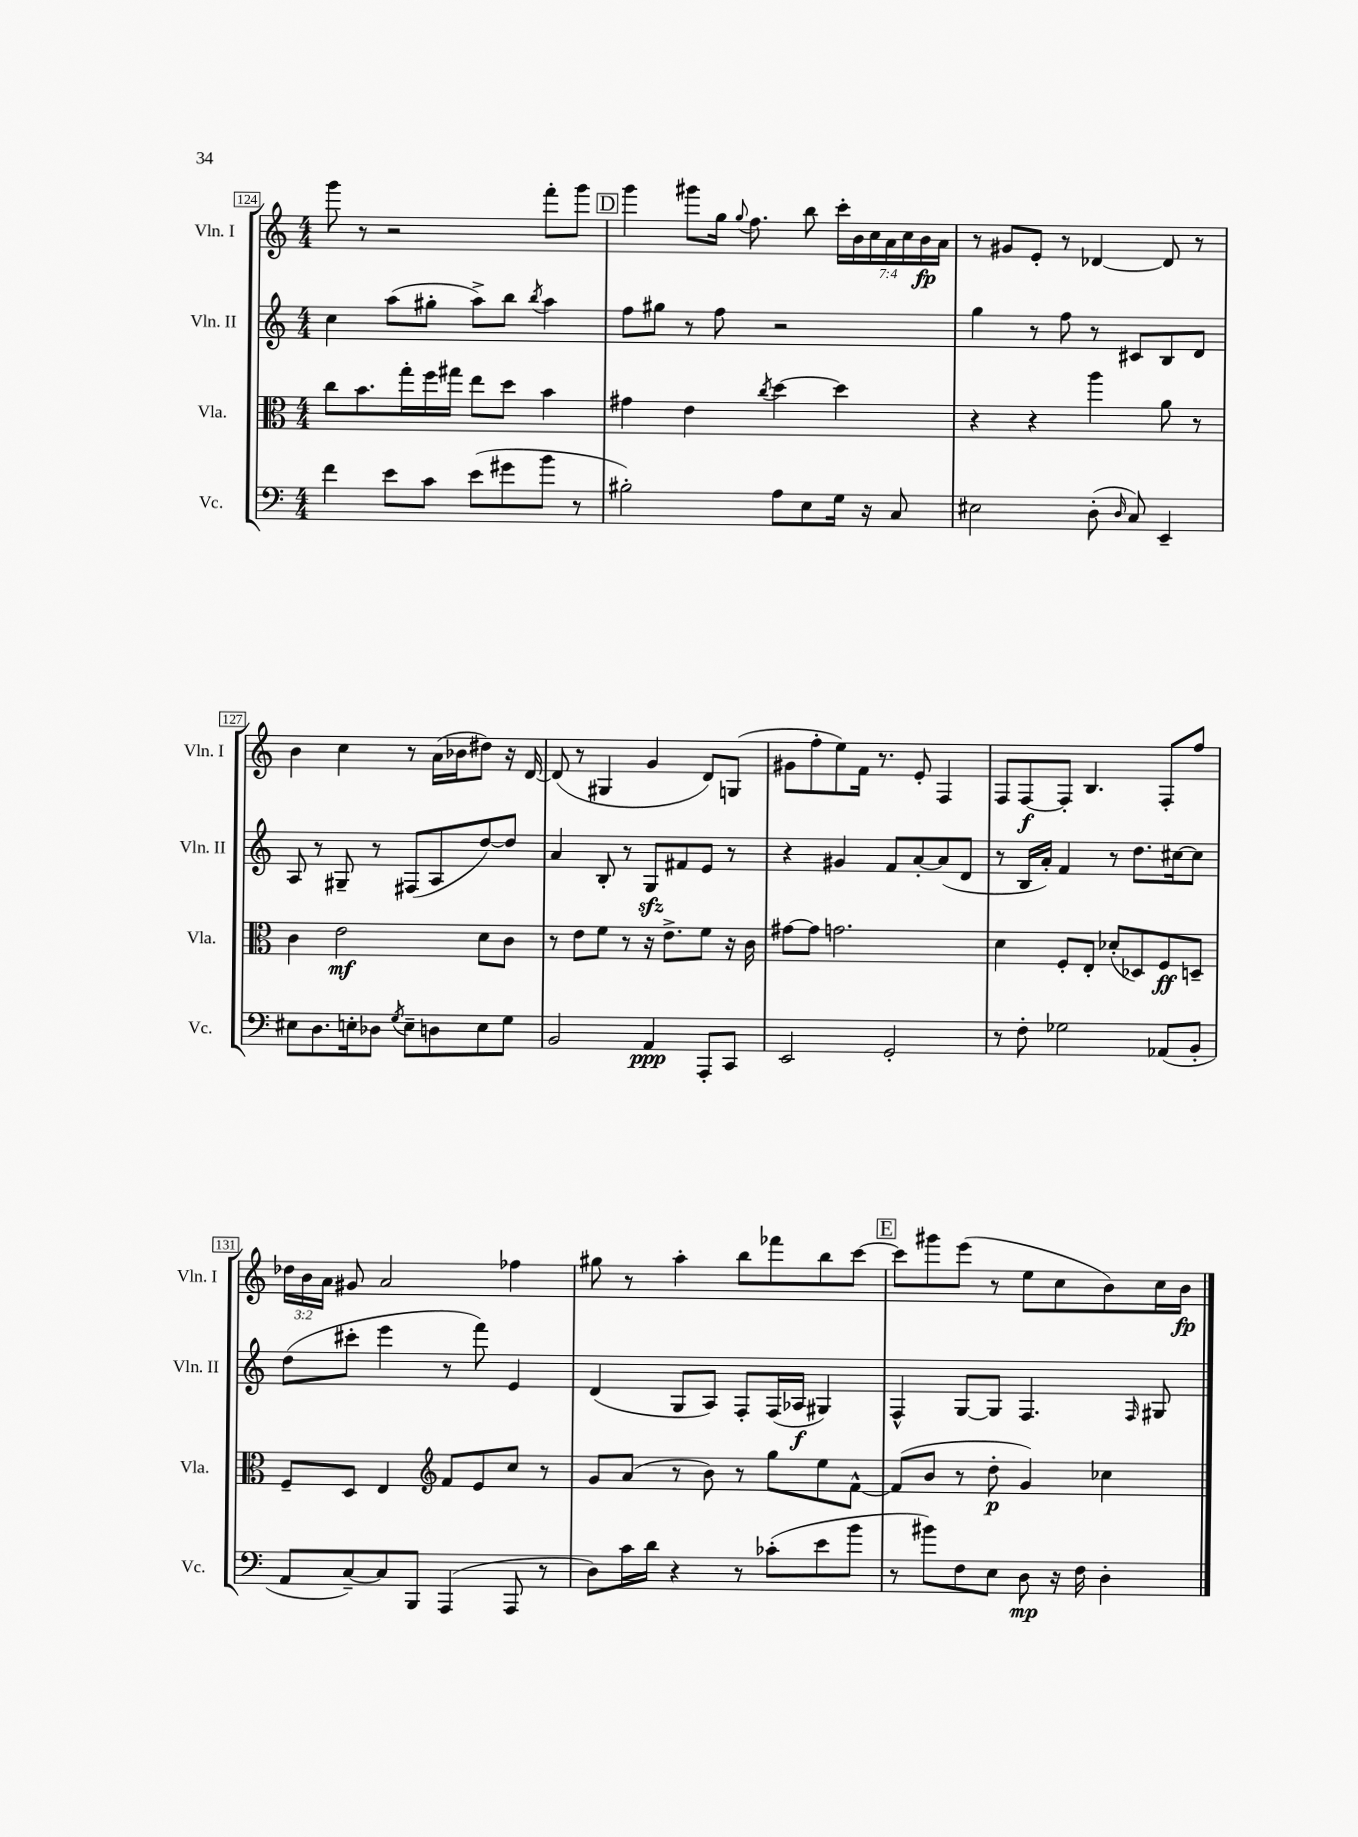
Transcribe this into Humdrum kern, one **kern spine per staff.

**kern	**dynam	**kern	**dynam	**kern	**dynam	**kern	**dynam
*part4	*part4	*part3	*part3	*part2	*part2	*part1	*part1
*staff4	*staff4	*staff3	*staff3	*staff2	*staff2	*staff1	*staff1
*I"Vc.	*	*I"Vla.	*	*I"Vln. II	*	*I"Vln. I	*
*I'Vc.	*	*I'Vla.	*	*I'Vln. II	*	*I'Vln. I	*
*clefF4	*	*clefC3	*	*clefG2	*	*clefG2	*
*k[]	*	*k[]	*	*k[]	*	*k[]	*
*M4/4	*	*M4/4	*	*M4/4	*	*M4/4	*
=124	=124	=124	=124	=124	=124	=124	=124
4f\	.	8cc\L	.	4cc\	.	8ggg\	.
.	.	8.b\	.	.	.	8r	.
8e\L	.	.	.	(8aa\L	.	2r	.
.	.	16gg'\L	.	.	.	.	.
8c\J	.	16ff\	.	8gg#X'\J	.	.	.
.	.	16gg#X\JJ	.	.	.	.	.
(8e\L	.	8ee\L	.	8aa^\L)	.	.	.
8g#X\	.	8dd\J	.	8bb\J	.	.	.
.	.	.	.	8qbb/	.	.	.
8b\J	.	4b\	.	4aa\	.	8fff'\L	.
8r	.	.	.	.	.	8ggg\J	.
!!LO:REH:place=s1:t=D
=125	=125	=125	=125	=125	=125	=125	=125
2B#X'\)	.	4g#X\	.	8ff\L	.	4ggg\	.
.	.	.	.	8gg#X\J	.	.	.
.	.	4e\	.	8r	.	8ggg#X\L	.
.	.	.	.	8ff\	.	16gg\Jk	.
.	.	.	.	.	.	8qqgg/	.
.	.	.	.	.	.	8.ff\	.
.	.	8qcc/	.	.	.	.	.
8A\L	.	[4dd\	.	2r	.	.	.
8E\	.	.	.	.	.	8bb\	.
16G\Jk	.	4dd\]	.	.	.	28ccc'\LL	.
.	.	.	.	.	.	28b\	.
16r	.	.	.	.	.	.	.
.	.	.	.	.	.	28cc\	.
.	.	.	.	.	.	28a\	.
8C/	.	.	.	.	.	.	.
.	.	.	.	.	.	28cc\	.
.	.	.	.	.	.	28b\	fp
.	.	.	.	.	.	28a\JJ	.
=126	=126	=126	=126	=126	=126	=126	=126
2E#X\	.	4r	.	4gg\	.	8r	.
.	.	.	.	.	.	8g#X/L	.
.	.	4r	.	8r	.	8e'/J	.
.	.	.	.	8ff\	.	8r	.
(8D'\	.	4aa\	.	8r	.	[4d-X/	.
16qqD/	.	.	.	.	.	.	.
8C/)	.	.	.	8c#X/L	.	.	.
4EE~/	.	8a\	.	8B/	.	8d-/]	.
.	.	8r	.	8d/J	.	8r	.
!!LO:LB:g=z
=127	=127	=127	=127	=127	=127	=127	=127
8E#X\L	.	4c\	.	8A/	.	4b\	.
8.D\	.	.	.	8r	.	.	.
.	.	2e\	mf	8G#X~/	.	4cc\	.
16En'\k	.	.	.	.	.	.	.
8D-X\J	.	.	.	8r	.	.	.
8qG/	.	.	.	.	.	.	.
8E~\L	.	.	.	(8F#X/L	.	8r	.
8Dn\	.	.	.	8A/	.	(16a\LL	.
.	.	.	.	.	.	16b-X\J	.
8E\	.	8d\L	.	[8dd/)	.	8dd#X\J)	.
8G\J	.	8c\J	.	8dd/J]	.	16r	.
.	.	.	.	.	.	[16d/	.
=128	=128	=128	=128	=128	=128	=128	=128
2BB/	.	8r	.	4a/	.	(8d/]	.
.	.	8e\L	.	.	.	8r	.
.	.	8f\J	.	8B'/	.	4G#X/	.
.	.	8r	.	8r	.	.	.
4AA/	ppp	16r	.	8Gzz/L	.	4g/	.
.	.	8.e^\L	.	.	.	.	.
.	.	.	.	8f#X/	.	.	.
8AAA'/L	.	8f\J	.	8e/J	.	8d/L)	.
8CC/J	.	16r	.	8r	.	(8Gn/J	.
.	.	16c\	.	.	.	.	.
=129	=129	=129	=129	=129	=129	=129	=129
2EE/	.	[8g#X\L	.	4r	.	8g#X\L	.
.	.	8g#\J]	.	.	.	8ff'\	.
.	.	2.gn\	.	4g#X/	.	8ee\)	.
.	.	.	.	.	.	16f\Jk	.
.	.	.	.	.	.	8.r	.
2GG'/	.	.	.	8f/L	.	.	.
.	.	.	.	[8a'/	.	8e'/	.
.	.	.	.	(8a/]	.	4F/	.
.	.	.	.	8d/J	.	.	.
=130	=130	=130	=130	=130	=130	=130	=130
8r	.	4d\	.	8r	.	8F/L	.
8F'\	.	.	.	16B/LL	.	[8F/	f
.	.	.	.	16a'/JJ)	.	.	.
2G-X\	.	8F'/L	.	4f/	.	8F'/J]	.
.	.	8E'/J	.	.	.	4.B/	.
.	.	(8d-X'/L	.	8r	.	.	.
.	.	8D-X/)	.	8.dd\L	.	.	.
(8AA-X/L	.	8F/	ff	.	.	8F'/L	.
.	.	.	.	[16cc#X\k	.	.	.
8BB'/J	.	8Dn~/J	.	8cc#\J]	.	8ff/J	.
!!LO:LB:g=z
=131	=131	=131	=131	=131	=131	=131	=131
8AA/L	.	8F~/L	.	(8dd\L	.	24dd-X\LL	.
.	.	.	.	.	.	24b\	.
.	.	.	.	.	.	24a\JJ	.
[8C~/)	.	8D/J	.	8ccc#X'\J	.	8g#X/	.
8C/]	.	4E/	.	4eee\	.	2a/	.
8BBB/J	.	.	.	.	.	.	.
*	*	*clefG2	*	*	*	*	*
(4AAA/	.	8f/L	.	8r	.	.	.
.	.	8e/	.	8fff\)	.	.	.
8AAA/	.	8cc/J	.	4e/	.	4ff-X\	.
8r	.	8r	.	.	.	.	.
=132	=132	=132	=132	=132	=132	=132	=132
8D\L)	.	8g/L	.	(4d/	.	8gg#X\	.
16c\L	.	(8a/J	.	.	.	8r	.
16d\JJ	.	.	.	.	.	.	.
4r	.	8r	.	8G/L	.	4aa'\	.
.	.	8b\)	.	8A/J)	.	.	.
8r	.	8r	.	8F'/L	.	8bb\L	.
(8c-X'\L	.	8gg\L	.	(16F/L	.	8fff-X\	.
.	.	.	.	16A-X/JJ	f	.	.
8e\	.	8ee\	.	4G#X/)	.	8bb\	.
8b\J	.	[8f^^\J	.	.	.	[8ccc\J	.
!!LO:REH:place=s1:t=E
=133	=133	=133	=133	=133	=133	=133	=133
8r	.	(8f/L]	.	4F^^/	.	8ccc\L]	.
8b#X\L)	.	8b/J	.	.	.	8ggg#X\	.
8F\	.	8r	.	[8G/L	.	(8eee\J	.
8E\J	.	8dd'\	p	8G/J]	.	8r	.
8D\	mp	4g/)	.	4.F/	.	8ee\L	.
16r	.	.	.	.	.	8cc\	.
16F\	.	.	.	.	.	.	.
4D'\	.	4cc-X\	.	.	.	8b\)	.
.	.	.	.	16qqF/	.	.	.
.	.	.	.	8G#X/	.	16cc\L	.
.	.	.	.	.	.	16b\JJ	fp
==	==	==	==	==	==	==	==
*-	*-	*-	*-	*-	*-	*-	*-
